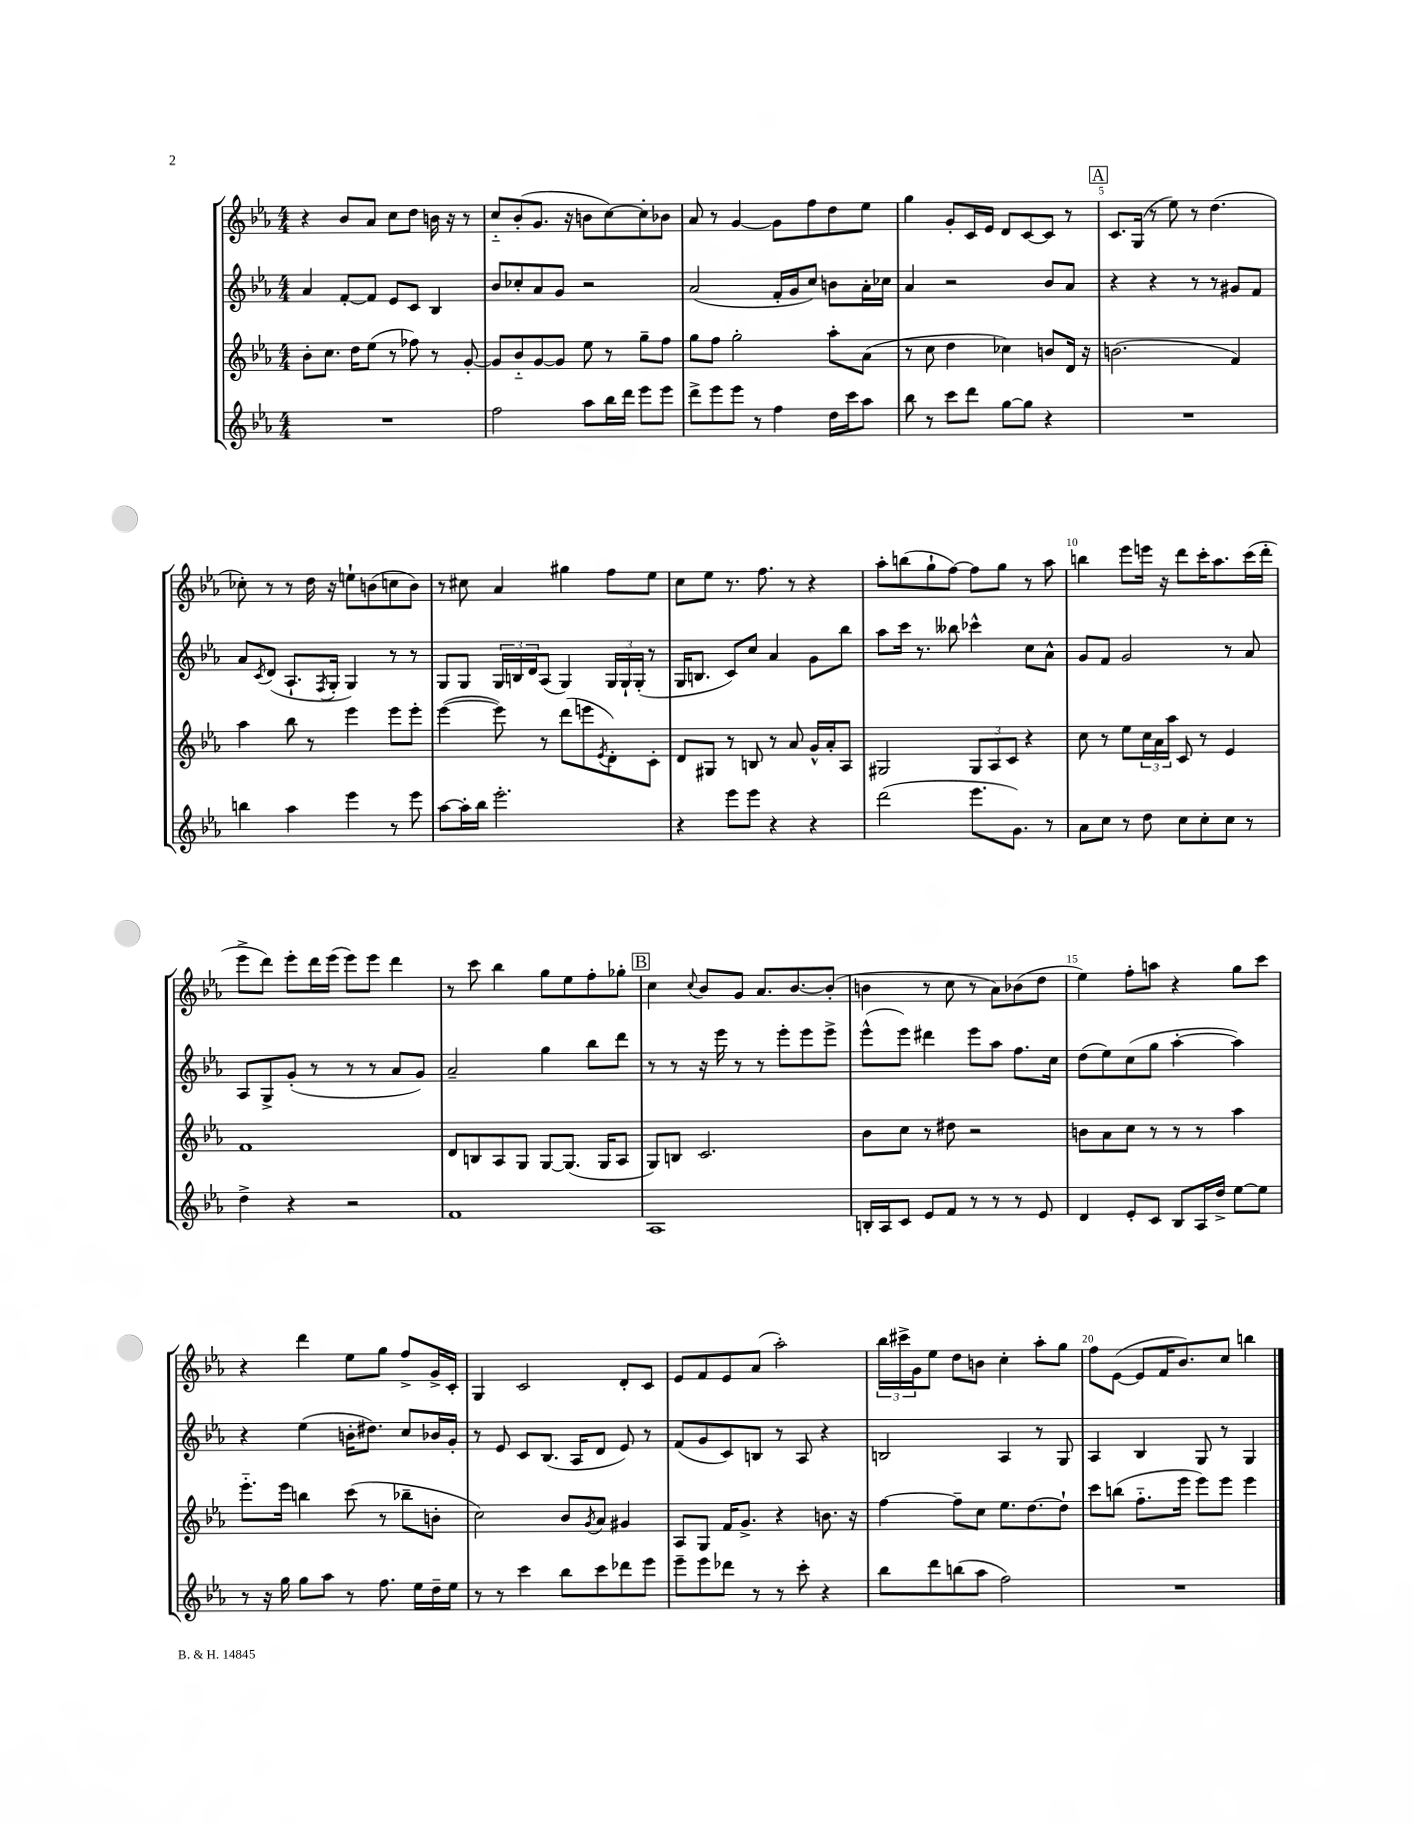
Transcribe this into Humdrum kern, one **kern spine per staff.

**kern	**kern	**kern	**kern
*staff4	*staff3	*staff2	*staff1
*clefG2	*clefG2	*clefG2	*clefG2
*k[b-e-a-]	*k[b-e-a-]	*k[b-e-a-]	*k[b-e-a-]
*M4/4	*M4/4	*M4/4	*M4/4
1r	8b-'\L	4a-/	4r
.	8.cc\J	.	.
.	.	[8f'/L	8b-/L
.	16dd\LK	.	.
.	(8ee-\J	8f/]J	8a-/J
.	8r	8e-/L	8cc\L
.	8ff-\)	8c/J	8dd\J
.	8r	4B-/	16b\
.	.	.	16r
.	[8g'/	.	8r
=	=	=	=
2ff\	8g/]L	8b-/L	8cc'~/L
.	8b-'~/	8cc-'/	(8b-'/
.	[8g/	8a-/	8.g/J
.	8g/]J	8g/J	.
.	.	.	16r
8aa-\L	8ee-\	2r	8b\L
16bb-\L	8r	.	[8cc\)
16ddd\JJ	.	.	.
8eee-\L	8gg~\L	.	8cc'\]
8eee-\J	8ff\J	.	8b-\J
=	=	=	=
8ddd^\L	8gg\L	(2a-/	8a-/
8eee-\	8ff\J	.	8r
8eee-\J	2gg'\	.	[4g/
8r	.	.	.
4ff\	.	16f'/LL	8g\]L
.	.	16g/J	.
.	.	8cc/J)	8ff\
16dd\LL	8aa-'\L	8b\L	8dd\
16ccc\J	.	.	.
8aa-\J	(8a-\J	16a-'\L	8ee-\J
.	.	16cc-\JJ	.
=	=	=	=
8bb-\	8r	4a-/	4gg\
8r	8cc\	.	.
8ccc\L	4dd\	2r	8g'/L
8ddd\J	.	.	16c/L
.	.	.	16e-/JJ
[8gg\L	4cc-\)	.	8d/L
8gg\]J	.	.	[8c/
4r	8b/L	8b-/L	8c/]J
.	16d/Jk	8a-/J	8r
.	16r	.	.
=	=	=	=
1r	(2.b\	4r	8.c/L
.	.	.	(16G/Jk
.	.	4r	8r
.	.	.	8ee-\)
.	.	8r	8r
.	.	8r	(4.dd\
.	4f/)	8g#/L	.
.	.	8f/J	.
=	=	=	=
4bb\	4aa-\	8a-/L	8cc-'\)
.	.	8qc/	.
.	.	(8d/J	8r
4aa-\	8bb-\	8.A-`/L	8r
.	8r	.	16dd\
.	.	8qF/	.
.	.	16G'/Jk	16r
4eee-\	4eee-\	4G/)	8ee`\L
.	.	.	(8b\
8r	8eee-\L	8r	8cc\
8eee-\	8eee-'\J	8r	8b\J)
=	=	=	=
[8aa-\L	([4eee-\	8G/L	8r
16aa-'\]L	.	8G/J	8cc#\
16bb-\JJ	.	.	.
2.eee-'\	8eee-\])	24G/LL	4a-/
.	.	24B/	.
.	.	24d/J	.
.	8r	(8A-/J	.
.	(8ddd\L	4G/)	4gg#\
.	8eee\	.	.
.	8qe-/	.	.
.	8d'\)	24G/LL	8ff\L
.	.	24G`/	.
.	.	(24G'/JJ	.
.	8c'\J	8r	8ee-\J
=	=	=	=
4r	8d/L	16G/LK	8cc\L
.	.	8.B/J	.
.	8G#/J	.	8ee-\J
8eee-\L	8r	8c/L)	8.r
8eee-\J	8B/	8cc/J	.
.	.	.	8.ff\
4r	8r	4a-/	.
.	8a-/	.	8r
4r	16g^^/LL	8g\L	4r
.	16a-'/J	.	.
.	8A-/J	8bb-\J	.
=	=	=	=
(2ddd\	2G#/	8aa-\L	8aa-'\L
.	.	16ccc\Jk	(8bb\
.	.	8.r	.
.	.	.	8gg`\
.	.	8bb--\	[8ff\J)
8.eee-\L	12G#/L	4ccc-^^\	8ff\]L
.	12A-/	.	.
.	.	.	8gg\J
.	12c/J	.	.
8.g\J)	.	.	.
.	4r	8cc\L	8r
8r	.	8a-^^\J	8aa-\
=	=	=	=
8a-\L	8cc\	8g/L	4bb\
8cc\J	8r	8f/J	.
8r	8ee-\L	2g/	8eee-\L
8dd\	24cc\L	.	16eee\Jk
.	24a-\	.	.
.	.	.	16r
.	24aa-\JJ	.	.
8cc\L	8c/	.	8ddd\L
8cc'\	8r	.	16ccc'\K
.	.	.	8.aa-\
8cc\J	4e-/	8r	.
8r	.	8a-/	(16ccc\L
.	.	.	16ddd'\JJ
=	=	=	=
4dd^\	1f	8A-/L	8eee-^\L
.	.	8G^/	8ddd\J)
4r	.	(8g'/J	8eee-'\L
.	.	8r	16ddd\L
.	.	.	(16eee-\JJ
2r	.	8r	8eee-\L)
.	.	8r	8eee-\J
.	.	8a-/L	4ddd\
.	.	8g/J)	.
=	=	=	=
1f	8d/L	2a-~/	8r
.	8B/	.	8ccc\
.	8A-/	.	4bb-\
.	8G/J	.	.
.	[8G/L	4gg\	8gg\L
.	(8.G/]J	.	8ee-\
.	.	8bb-\L	8ff'\
.	16G/LK	.	.
.	8A-/J	8ddd\J	8gg-'\J
=	=	=	=
1A-	8G/L)	8r	4cc\
.	8B/J	8r	.
.	.	.	8qqcc/
.	2.c/	16r	8b-/L
.	.	16eee-\	.
.	.	8r	8g/J
.	.	8r	8.a-/L
.	.	8eee-'\L	.
.	.	.	[8.b-/
.	.	8eee-\	.
.	.	8eee-^\J	(8b-'/]J
=	=	=	=
16B'/LL	8b-\L	(8eee-^^\L	4b\
16A-/J	.	.	.
8c/J	8cc\J	8eee-\J)	.
8e-/L	8r	4ddd#\	8r
8f/J	8dd#\	.	8cc\
8r	2r	8eee-\L	8r
8r	.	8aa-\J	8a-\L)
8r	.	8.ff\L	(8b-\
8e-/	.	.	8dd\J
.	.	16cc\Jk	.
=	=	=	=
4d/	8b\L	(8dd\L	4ee-\)
.	8a-\	8ee-\)	.
8e-'/L	8cc\J	(8cc\	8ff'\L
8c/J	8r	8gg\J	8aa\J
8B-/L	8r	[4aa-'\	4r
16A-/L	8r	.	.
16dd^/JJ	.	.	.
[8ee-\L	4aa-\	4aa-\])	8gg\L
8ee-\]J	.	.	8ccc\J
=	=	=	=
8r	8.eee-'~\L	4r	4r
16r	.	.	.
16gg\	16eee-\Jk	.	.
8gg\L	4bb\	(4ee-\	4ddd\
8aa-\J	.	.	.
8r	(8ccc\	16b'\LK	8ee-\L
.	.	8.dd#\J)	.
8.ff\	8r	.	8gg\J
.	8bb-~\L	8cc/L	8ff^/L
16ee-\LL	.	.	.
16dd~\	8b'\J	16b-/L	16g^/L
16ee-\JJ	.	16g'/JJ	16c'/JJ
=	=	=	=
8r	2cc\)	8r	4G/
8r	.	8e-/	.
4ccc\	.	8c/L	2c/
.	.	(8.B-/J	.
8bb-\L	8b-/L	.	.
.	.	16A-/LK	.
.	8qg/	.	.
8ccc\	8a-/J	8d/J	.
8ddd-\	4g#/	8e-/)	8d'/L
8eee-\J	.	8r	8c/J
=	=	=	=
8eee-~\L	8A-/L	(8f/L	8e-/L
8eee-\	8G/J	8g/	8f/
8ddd-\J	16f/LK	8c/)	8e-/
.	8.g^/J	.	.
8r	.	8B/J	(8a-/J
8r	4r	8r	2aa-'\)
8ccc'\	.	8A-/	.
4r	8.b\	4r	.
.	16r	.	.
=	=	=	=
8bb-\L	[4ff\	2B/	24bb-\LL
.	.	.	24ccc#^\
.	.	.	24g\J
8ddd\	.	.	8ee-\J
(8bb\	8ff~\]L	.	8dd\L
8aa-\J	8cc\J	.	8b\J
2ff\)	8.ee-\L	4A-/	4cc'\
.	[8.dd\	.	.
.	.	8r	8aa-'\L
.	8dd`\]J	8G/	8gg\J
=	=	=	=
1r	8ccc\L	4A-/	8ff\L
.	(8bb\J	.	([8e-\J
.	8.ff'~\L	4B-/	8e-/]L
.	.	.	16f/K
.	16eee-\Jk	.	8.b-/)
.	8eee-\L)	8G/	.
.	8eee-\J	8r	8cc/J
.	4eee-\	4G/	4bb\
==	==	==	==
*-	*-	*-	*-
